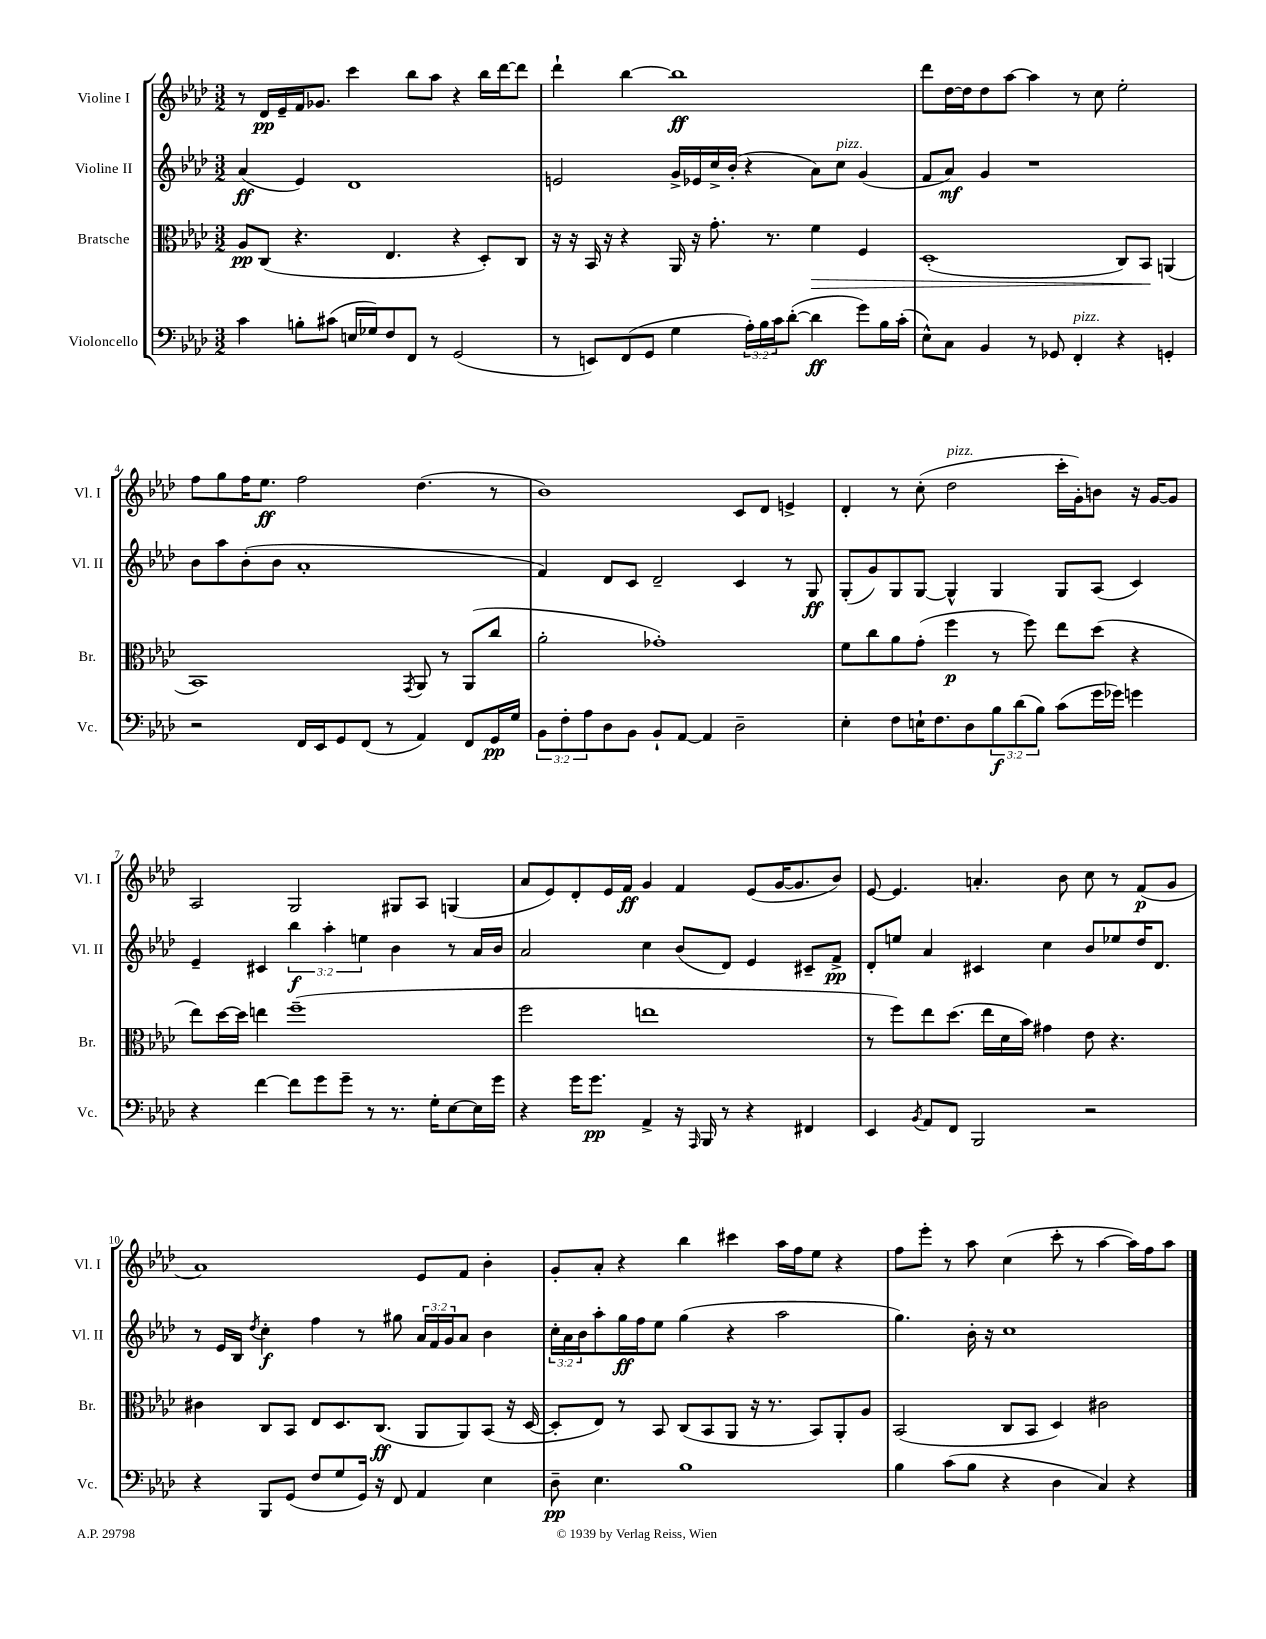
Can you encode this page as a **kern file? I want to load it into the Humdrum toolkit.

**kern	**dynam	**kern	**dynam	**kern	**dynam	**kern	**dynam
*part4	*part4	*part3	*part3	*part2	*part2	*part1	*part1
*staff4	*staff4	*staff3	*staff3	*staff2	*staff2	*staff1	*staff1
*I"Violoncello	*	*I"Bratsche	*	*I"Violine II	*	*I"Violine I	*
*I'Vc.	*	*I'Br.	*	*I'Vl. II	*	*I'Vl. I	*
*clefF4	*	*clefC3	*	*clefG2	*	*clefG2	*
*k[b-e-a-d-]	*	*k[b-e-a-d-]	*	*k[b-e-a-d-]	*	*k[b-e-a-d-]	*
*M3/2	*	*M3/2	*	*M3/2	*	*M3/2	*
=1	=1	=1	=1	=1	=1	=1	=1
4c\	.	8A-/L	pp	(4a-/	ff	8r	.
.	.	(8C/J	.	.	.	16d-/LL	pp
.	.	.	.	.	.	16e-~/	.
8Bn'\L	.	4.r	.	4e-/)	.	16f/J	.
.	.	.	.	.	.	8.g-X/J	.
(8c#X\J	.	.	.	.	.	.	.
16En/LL	.	.	.	1d-	.	4ccc\	.
16G-X/J)	.	.	.	.	.	.	.
8F/	.	4.E-/	.	.	.	.	.
8FF/J	.	.	.	.	.	8bb-\L	.
8r	.	.	.	.	.	8aa-\J	.
(2GG/	.	4r	.	.	.	4r	.
.	.	8D-'/L)	.	.	.	16bb-\LL	.
.	.	.	.	.	.	[16ddd-\J	.
.	.	8C/J	.	.	.	8ddd-\J]	.
=2	=2	=2	=2	=2	=2	=2	=2
8r	.	16r	.	2en/	.	4ddd-`\	.
.	.	16r	.	.	.	.	.
8EEn/L)	.	16BB-/	.	.	.	.	.
.	.	16r	.	.	.	.	.
(8FF/	.	4r	.	.	.	[4bb-\	.
8GG/J	.	.	.	.	.	.	.
4G\	.	16AA-/	.	16g^/LL	.	1bb-]	ff
.	.	16r	.	16e-X/	.	.	.
.	.	8.g'\	.	16cc^/	.	.	.
.	.	.	.	(16b-'/JJ	.	.	.
24A-'\LL)	.	.	.	4r	.	.	.
24B-\	.	.	.	.	.	.	.
.	.	8.r	.	.	.	.	.
24c\J	.	.	.	.	.	.	.
([8d-'\J	.	.	.	.	.	.	.
!	!	!	!LO:HP:b	!	!	!	!
4d-\]	ff	4f\	>	8a-\L)	.	.	.
!	!	!	!	!LO:TX:a:i:t=pizz.	!	!	!
.	.	.	.	8cc\J	.	.	.
8g\L)	.	4F/	.	(4g/	.	.	.
16B-\L	.	.	.	.	.	.	.
(16c'\JJ	.	.	.	.	.	.	.
=3	=3	=3	=3	=3	=3	=3	=3
8E-^^\L)	.	(1D-'	.	8f/L	.	8ddd-\L	.
8C\J	.	.	.	8a-/J)	mf	[16dd-\L	.
.	.	.	.	.	.	16dd-\J]	.
4BB-/	.	.	.	4g/	.	8dd-\	.
.	.	.	.	.	.	[8aa-\J	.
8r	.	.	.	1r	.	4aa-\]	.
8GG-X/	.	.	.	.	.	.	.
!LO:TX:a:i:t=pizz.	!	!	!	!	!	!	!
4FF'/	.	.	.	.	.	8r	.
.	.	.	.	.	.	8cc\	.
4r	.	8C/L)	.	.	.	2ee-'\	.
.	.	8BB-/J	.	.	.	.	.
4GGn'/	.	(4AAn/	]	.	.	.	.
!!LO:LB:g=z
=4	=4	=4	=4	=4	=4	=4	=4
2r	.	1BB-)	.	8b-\L	.	8ff\L	.
.	.	.	.	8aa-\	.	8gg\	.
.	.	.	.	(8b-'\	.	16ff\K	.
.	.	.	.	.	.	8.ee-\J	ff
.	.	.	.	8b-\J	.	.	.
16FF/LL	.	.	.	1a-'	.	2ff\	.
16EE-/J	.	.	.	.	.	.	.
8GG/	.	.	.	.	.	.	.
(8FF/J	.	.	.	.	.	.	.
8r	.	.	.	.	.	.	.
.	.	8qGG/	.	.	.	.	.
4AA-/)	.	8AA-/	.	.	.	(4.dd-\	.
.	.	8r	.	.	.	.	.
8FF/L	.	(8AA-/L	.	.	.	.	.
16GG/L	pp	8cc/J	.	.	.	8r	.
16G/JJ	.	.	.	.	.	.	.
=5	=5	=5	=5	=5	=5	=5	=5
12BB-\L	.	2a-'\	.	4f/)	.	1b-)	.
12F'\	.	.	.	.	.	.	.
12A-\	.	.	.	.	.	.	.
8D-\	.	.	.	8d-/L	.	.	.
8BB-\J	.	.	.	8c/J	.	.	.
8BB-`/L	.	1g-X')	.	2d-~/	.	.	.
[8AA-/J	.	.	.	.	.	.	.
4AA-/]	.	.	.	.	.	.	.
2D-~\	.	.	.	4c/	.	8c/L	.
.	.	.	.	.	.	8d-/J	.
.	.	.	.	8r	.	4en^/	.
.	.	.	.	8G/	ff	.	.
=6	=6	=6	=6	=6	=6	=6	=6
4E-'\	.	8f\L	.	(8G'/L	.	4d-'/	.
.	.	8cc\	.	8g/)	.	.	.
8F\L	.	8a-\	.	8G/	.	8r	.
16En`\K	.	(8g'\J	.	[8G/J	.	(8cc'\	.
8.F\	.	.	.	.	.	.	.
!	!	!	!	!	!	!LO:TX:a:i:t=pizz.	!
.	.	4ff\	p	4G^^/]	.	2dd-\	.
8D-\	.	.	.	.	.	.	.
12B-\	f	8r	.	4G/	.	.	.
(12d-\	.	.	.	.	.	.	.
.	.	8ff\)	.	.	.	.	.
12B-\J)	.	.	.	.	.	.	.
(8c\L	.	8ee-\L	.	8G/L	.	16ccc'\LL	.
.	.	.	.	.	.	16g'\J)	.
16g\L	.	(8dd-\J	.	(8A-/J	.	8bn\J	.
16g-X\JJ)	.	.	.	.	.	.	.
4gn\	.	4r	.	4c/)	.	16r	.
.	.	.	.	.	.	[16g/KL	.
.	.	.	.	.	.	8g/J]	.
!!LO:LB:g=z
=7	=7	=7	=7	=7	=7	=7	=7
4r	.	8ee-\L)	.	4e-~/	.	2A-/	.
.	.	[16dd-\L	.	.	.	.	.
.	.	16dd-\JJ]	.	.	.	.	.
[4f\	.	4een\	.	4c#X/	.	.	.
8f\L]	.	(1ff~	.	6bb-\	f	2G/	.
8g\	.	.	.	.	.	.	.
.	.	.	.	6aa-'\	.	.	.
8g~\J	.	.	.	.	.	.	.
.	.	.	.	6een\	.	.	.
8r	.	.	.	.	.	.	.
8.r	.	.	.	4b-\	.	8G#X/L	.
.	.	.	.	.	.	8A-/J	.
16G'\KL	.	.	.	.	.	.	.
[8E-\	.	.	.	8r	.	(4Gn/	.
16E-\L]	.	.	.	16a-/LL	.	.	.
16g\JJ	.	.	.	16b-/JJ	.	.	.
=8	=8	=8	=8	=8	=8	=8	=8
4r	.	2ff\	.	2a-/	.	8a-/L	.
.	.	.	.	.	.	8e-/)	.
16g\KL	.	.	.	.	.	8d-'/	.
8.g\J	pp	.	.	.	.	.	.
.	.	.	.	.	.	16e-/L	.
.	.	.	.	.	.	16f/JJ	ff
4AA-^/	.	1een	.	4cc\	.	4g/	.
16r	.	.	.	(8b-/L	.	4f/	.
16qqAAA-/	.	.	.	.	.	.	.
16BBB-/	.	.	.	.	.	.	.
8r	.	.	.	8d-/J)	.	.	.
4r	.	.	.	4e-/	.	(8e-/L	.
.	.	.	.	.	.	[16g/K	.
.	.	.	.	.	.	8.g/]	.
4FF#X/	.	.	.	8c#X~/L	.	.	.
.	.	.	.	8f^/J	pp	8b-/J)	.
=9	=9	=9	=9	=9	=9	=9	=9
4EE-/	.	8r	.	8d-'/L	.	[8e-/	.
.	.	8ff\L)	.	8een/J	.	4.e-/]	.
8qBB-/	.	.	.	.	.	.	.
8AA-/L	.	8ee-\	.	4a-/	.	.	.
8FF/J	.	(8.dd-\J	.	.	.	.	.
2BBB-/	.	.	.	4c#X/	.	4.an'/	.
.	.	16ee-\LL	.	.	.	.	.
.	.	16d-\	.	.	.	.	.
.	.	16b-\JJ)	.	.	.	.	.
.	.	4g#X\	.	4cc\	.	.	.
.	.	.	.	.	.	8b-\	.
2r	.	8e-\	.	8b-/L	.	8cc\	.
.	.	4.r	.	8ee-X/	.	8r	.
.	.	.	.	16dd-/K	.	(8f/L	p
.	.	.	.	8.d-/J	.	.	.
.	.	.	.	.	.	8g/J	.
!!LO:LB:g=z
=10	=10	=10	=10	=10	=10	=10	=10
4r	.	4c#X\	.	8r	.	1a-)	.
.	.	.	.	16e-/LL	.	.	.
.	.	.	.	16B-/JJ	.	.	.
.	.	.	.	8qdd-/	.	.	.
8BBB-/L	.	8C/L	.	4cc'\	f	.	.
(8GG/J	.	8BB-/J	.	.	.	.	.
8F/L	.	8E-/L	.	4ff\	.	.	.
8G/	.	8.D-/	.	.	.	.	.
16GG/Jk)	.	.	.	8r	.	.	.
16r	.	(8.C/J	ff	.	.	.	.
8FF/	.	.	.	8gg#X\	.	.	.
4AA-/	.	8AA-/L	.	24a-/LL	.	8e-/L	.
.	.	.	.	24f/	.	.	.
.	.	.	.	24g/J	.	.	.
.	.	8AA-/)	.	8a-/J	.	8f/J	.
4E-\	.	(8BB-/J	.	4b-\	.	4b-'\	.
.	.	16r	.	.	.	.	.
.	.	[16D-/	.	.	.	.	.
=11	=11	=11	=11	=11	=11	=11	=11
8D-~\	pp	8D-'/L]	.	24cc'\LL	.	8g'/L	.
.	.	.	.	24a-\	.	.	.
.	.	.	.	24b-\J	.	.	.
4.E-\	.	8E-/J)	.	8aa-'\	.	8a-'/J	.
.	.	8r	.	16gg\L	ff	4r	.
.	.	.	.	16ff\J	.	.	.
.	.	8BB-/	.	8ee-\J	.	.	.
1B-	.	(8C/L	.	(4gg\	.	4bb-\	.
.	.	8BB-/	.	.	.	.	.
.	.	8AA-/J	.	4r	.	4ccc#X\	.
.	.	16r	.	.	.	.	.
.	.	8.r	.	.	.	.	.
.	.	.	.	2aa-\	.	16aa-\LL	.
.	.	.	.	.	.	16ff\J	.
.	.	8BB-/L)	.	.	.	8ee-\J	.
.	.	8AA-'/	.	.	.	4r	.
.	.	8A-/J	.	.	.	.	.
=12	=12	=12	=12	=12	=12	=12	=12
4B-\	.	(2BB-/	.	4.gg\)	.	8ff\L	.
.	.	.	.	.	.	8eee-'\J	.
(8c\L	.	.	.	.	.	8r	.
8B-\J	.	.	.	16b-'\	.	8aa-\	.
.	.	.	.	16r	.	.	.
4r	.	8C/L	.	1cc	.	(4cc\	.
.	.	8BB-/J	.	.	.	.	.
4D-\	.	4D-/)	.	.	.	8ccc'\	.
.	.	.	.	.	.	8r	.
4C/)	.	2c#X\	.	.	.	[4aa-\	.
4r	.	.	.	.	.	16aa-\LL])	.
.	.	.	.	.	.	16ff\J	.
.	.	.	.	.	.	8aa-\J	.
==	==	==	==	==	==	==	==
*-	*-	*-	*-	*-	*-	*-	*-
